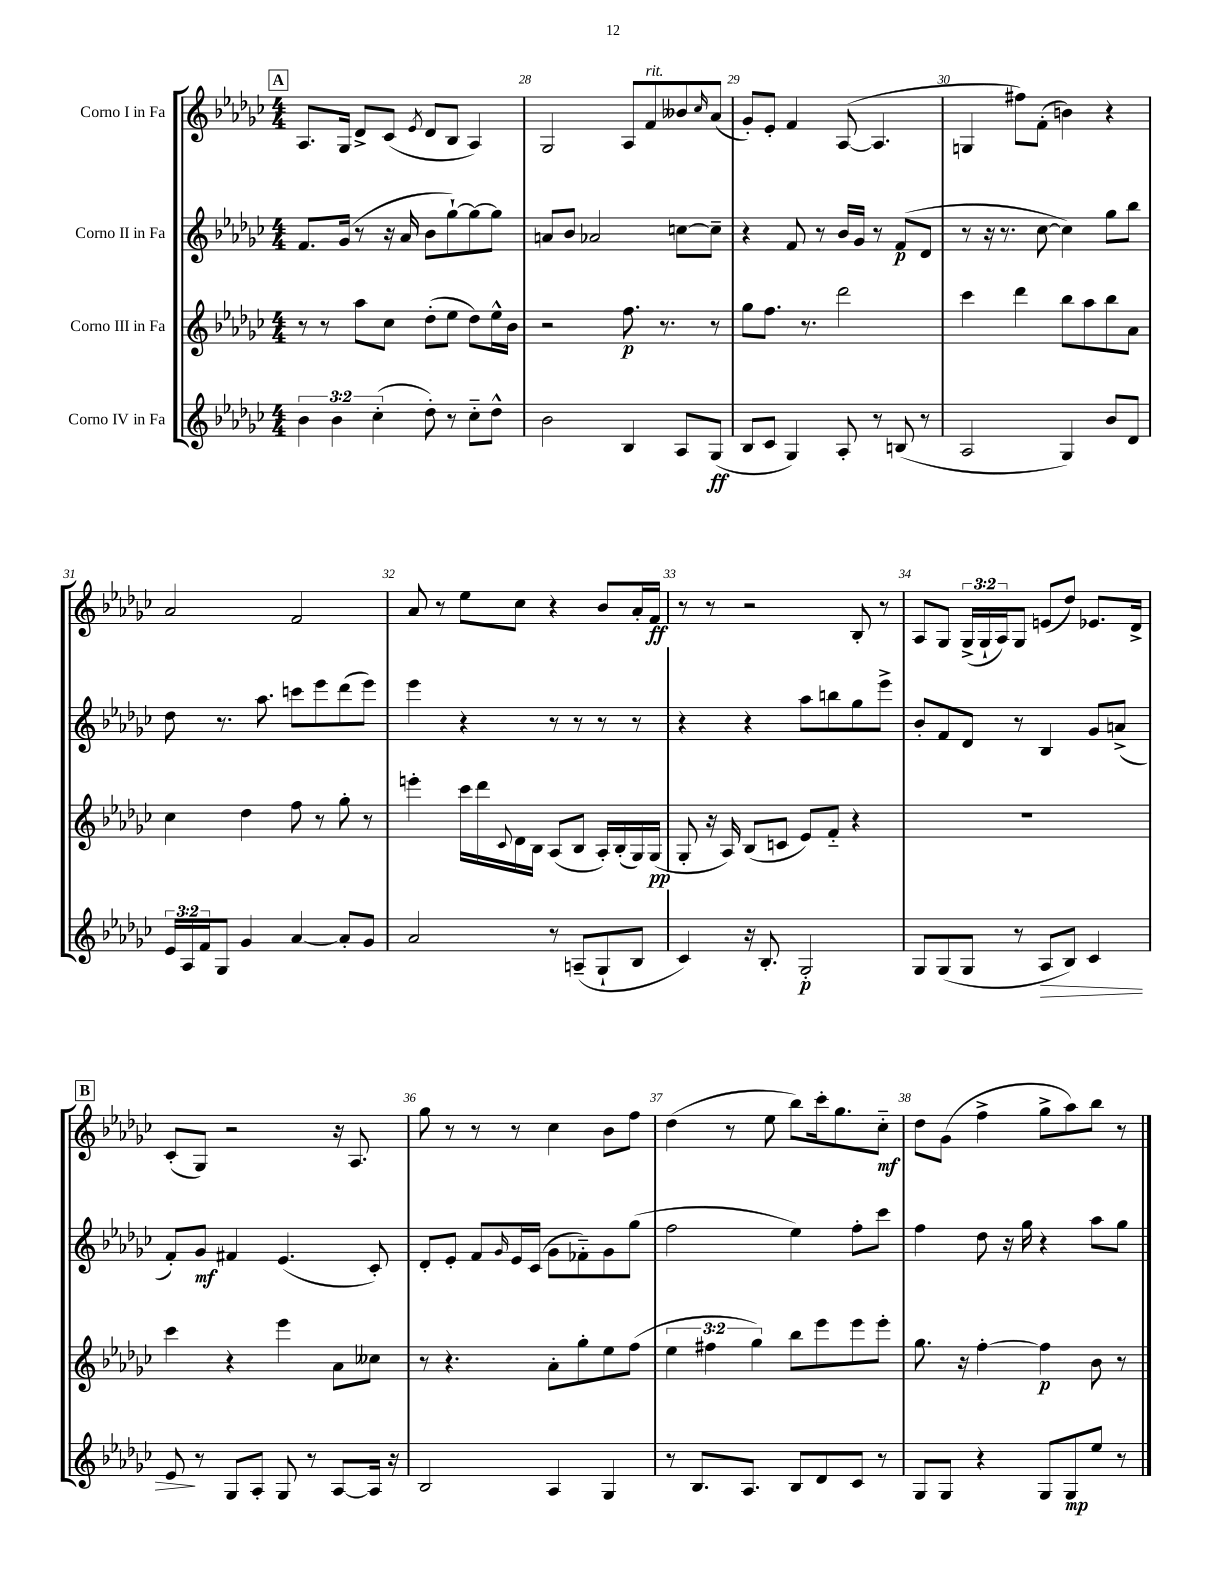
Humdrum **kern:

**kern	**kern	**kern	**kern
*staff4	*staff3	*staff2	*staff1
*clefG2	*clefG2	*clefG2	*clefG2
*k[b-e-a-d-g-c-]	*k[b-e-a-d-g-c-]	*k[b-e-a-d-g-c-]	*k[b-e-a-d-g-c-]
*M4/4	*M4/4	*M4/4	*M4/4
6b-\	8r	8.f/L	8.A-/L
.	8r	.	.
6b-\	.	.	.
.	.	(16g-/Jk	16G-/Jk
.	8aa-\L	8r	8d-^/L
(6cc-'\	.	.	.
.	8cc-\J	16r	(8c-/J
.	.	16a-/	.
.	.	.	8qe-/
8dd-'\)	(8dd-'\L	8b-\L	8d-/L
8r	8ee-\J	[8gg-`\)	8B-/J
8cc-'~\L	8dd-\L)	8gg-\_	4A-/)
8dd-^^\J	16ee-^^\L	8gg-\]J	.
.	16b-\JJ	.	.
=	=	=	=
2b-\	2r	8a/L	2G-/
.	.	8b-/J	.
.	.	2a-/	.
4B-/	8.ff\	.	8A-/L
.	.	.	8f/
.	8.r	.	.
8A-/L	.	[8cc\L	8b--/
.	.	.	16qqcc-/
(8G-/J	8r	8cc~\]J	(8a-/J
=	=	=	=
8B-/L	8gg-\L	4r	8g-'/L)
8c-/J	8.ff\J	.	8e-'/J
4G-/)	.	8f/	4f/
.	8.r	.	.
.	.	8r	.
8A-'/	2ddd-\	16b-/LL	([8A-/
.	.	16g-/JJ	.
8r	.	8r	4.A-/]
(8B/	.	(8f/L	.
8r	.	8d-/J	.
=	=	=	=
2A-/	4ccc-\	8r	4G/
.	.	16r	.
.	.	8.r	.
.	4ddd-\	.	8ff#\L)
.	.	[8cc-\	(8f'\J
4G-/)	8bb-\L	4cc-\])	4b\)
.	8aa-\	.	.
8b-/L	8bb-\	8gg-\L	4r
8d-/J	8a-\J	8bb-\J	.
=	=	=	=
24e-/LL	4cc-\	8dd-\	2a-/
24A-/	.	.	.
24f/J	.	.	.
8G-/J	.	8.r	.
4g-/	4dd-\	.	.
.	.	8.aa-\	.
[4a-/	8ff\	8ccc\L	2f/
.	8r	8eee-\	.
8a-'/]L	8gg-'\	(8ddd-\	.
8g-/J	8r	8eee-\J)	.
=	=	=	=
2a-/	4eee'\	4eee-\	8a-/
.	.	.	8r
.	16ccc-\LL	4r	8ee-\L
.	16ddd-\	.	.
.	8qqc-/	.	.
.	16d-\	.	8cc-\J
.	16B-\JJ	.	.
8r	(8A-/L	8r	4r
(8A~/L	8B-/J	8r	.
8G-`/	16A-'/LL)	8r	8b-/L
.	(16B-'/	.	.
8B-/J	16G-/)	8r	16a-'/L
.	(16G-/JJ	.	16f/JJ
=	=	=	=
4c-/)	8G-'/	4r	8r
.	16r	.	8r
.	16A-/)	.	.
16r	(8B-/L	4r	2r
8.B-'/	.	.	.
.	8c/J	.	.
2G-'/	8e-/L)	8aa-\L	.
.	8f'~/J	8bb\	.
.	4r	8gg-\	8B-'/
.	.	8eee-^\J	8r
=	=	=	=
8G-/L	1r	8b-'/L	8A-/L
(8G-/	.	8f/	8G-/J
8G-/J	.	8d-/J	(24G-^/LL
.	.	.	24G-`/
.	.	.	24A-/J)
8r	.	8r	8G-/J
8A-/L	.	4B-/	(8e/L
8B-/J)	.	.	8dd-/J)
4c-/	.	8g-/L	8.e-/L
.	.	(8a^/J	.
.	.	.	16d-^/Jk
=	=	=	=
8e-/	4ccc-\	8f'/L)	(8c-'/L
8r	.	8g-/J	8G-/J)
8G-/L	4r	4f#/	2r
8A-'/J	.	.	.
8G-/	4eee-\	(4.e-/	.
8r	.	.	.
[8A-/L	8a-\L	.	16r
.	.	.	8.A-/
16A-/]Jk	8cc--\J	8c-'/)	.
16r	.	.	.
=	=	=	=
2B-/	8r	8d-'/L	8gg-\
.	4.r	8e-'/J	8r
.	.	8f/L	8r
.	.	16qqg-/	.
.	.	16e-/L	8r
.	.	(16c-/JJ	.
4A-/	8a-'\L	8g-\L	4cc-\
.	8gg-'\	8f-'~\)	.
4G-/	8ee-\	8g-\	8b-\L
.	(8ff\J	(8gg-\J	8ff\J
=	=	=	=
8r	6ee-\	2ff\	(4dd-\
8.B-/L	.	.	.
.	6ff#\	.	.
.	.	.	8r
8.A-/J	.	.	.
.	6gg-\)	.	.
.	.	.	8ee-\
8B-/L	8bb-\L	4ee-\)	8bb-\L)
8d-/	8eee-\	.	16ccc-'\k
.	.	.	8.gg-\
8c-/J	8eee-\	8ff'\L	.
8r	8eee-'\J	8ccc-\J	8cc-'~\J
=	=	=	=
8G-/L	8.gg-\	4ff\	8dd-\L
8G-/J	.	.	(8g-\J
.	16r	.	.
4r	[4ff'\	8dd-\	4ff^\
.	.	16r	.
.	.	16gg-\	.
8G-/L	4ff\]	4r	8gg-^\L
8G-/	.	.	8aa-\)
8ee-/J	8b-\	8aa-\L	8bb-\J
8r	8r	8gg-\J	8r
==	==	==	==
*-	*-	*-	*-
